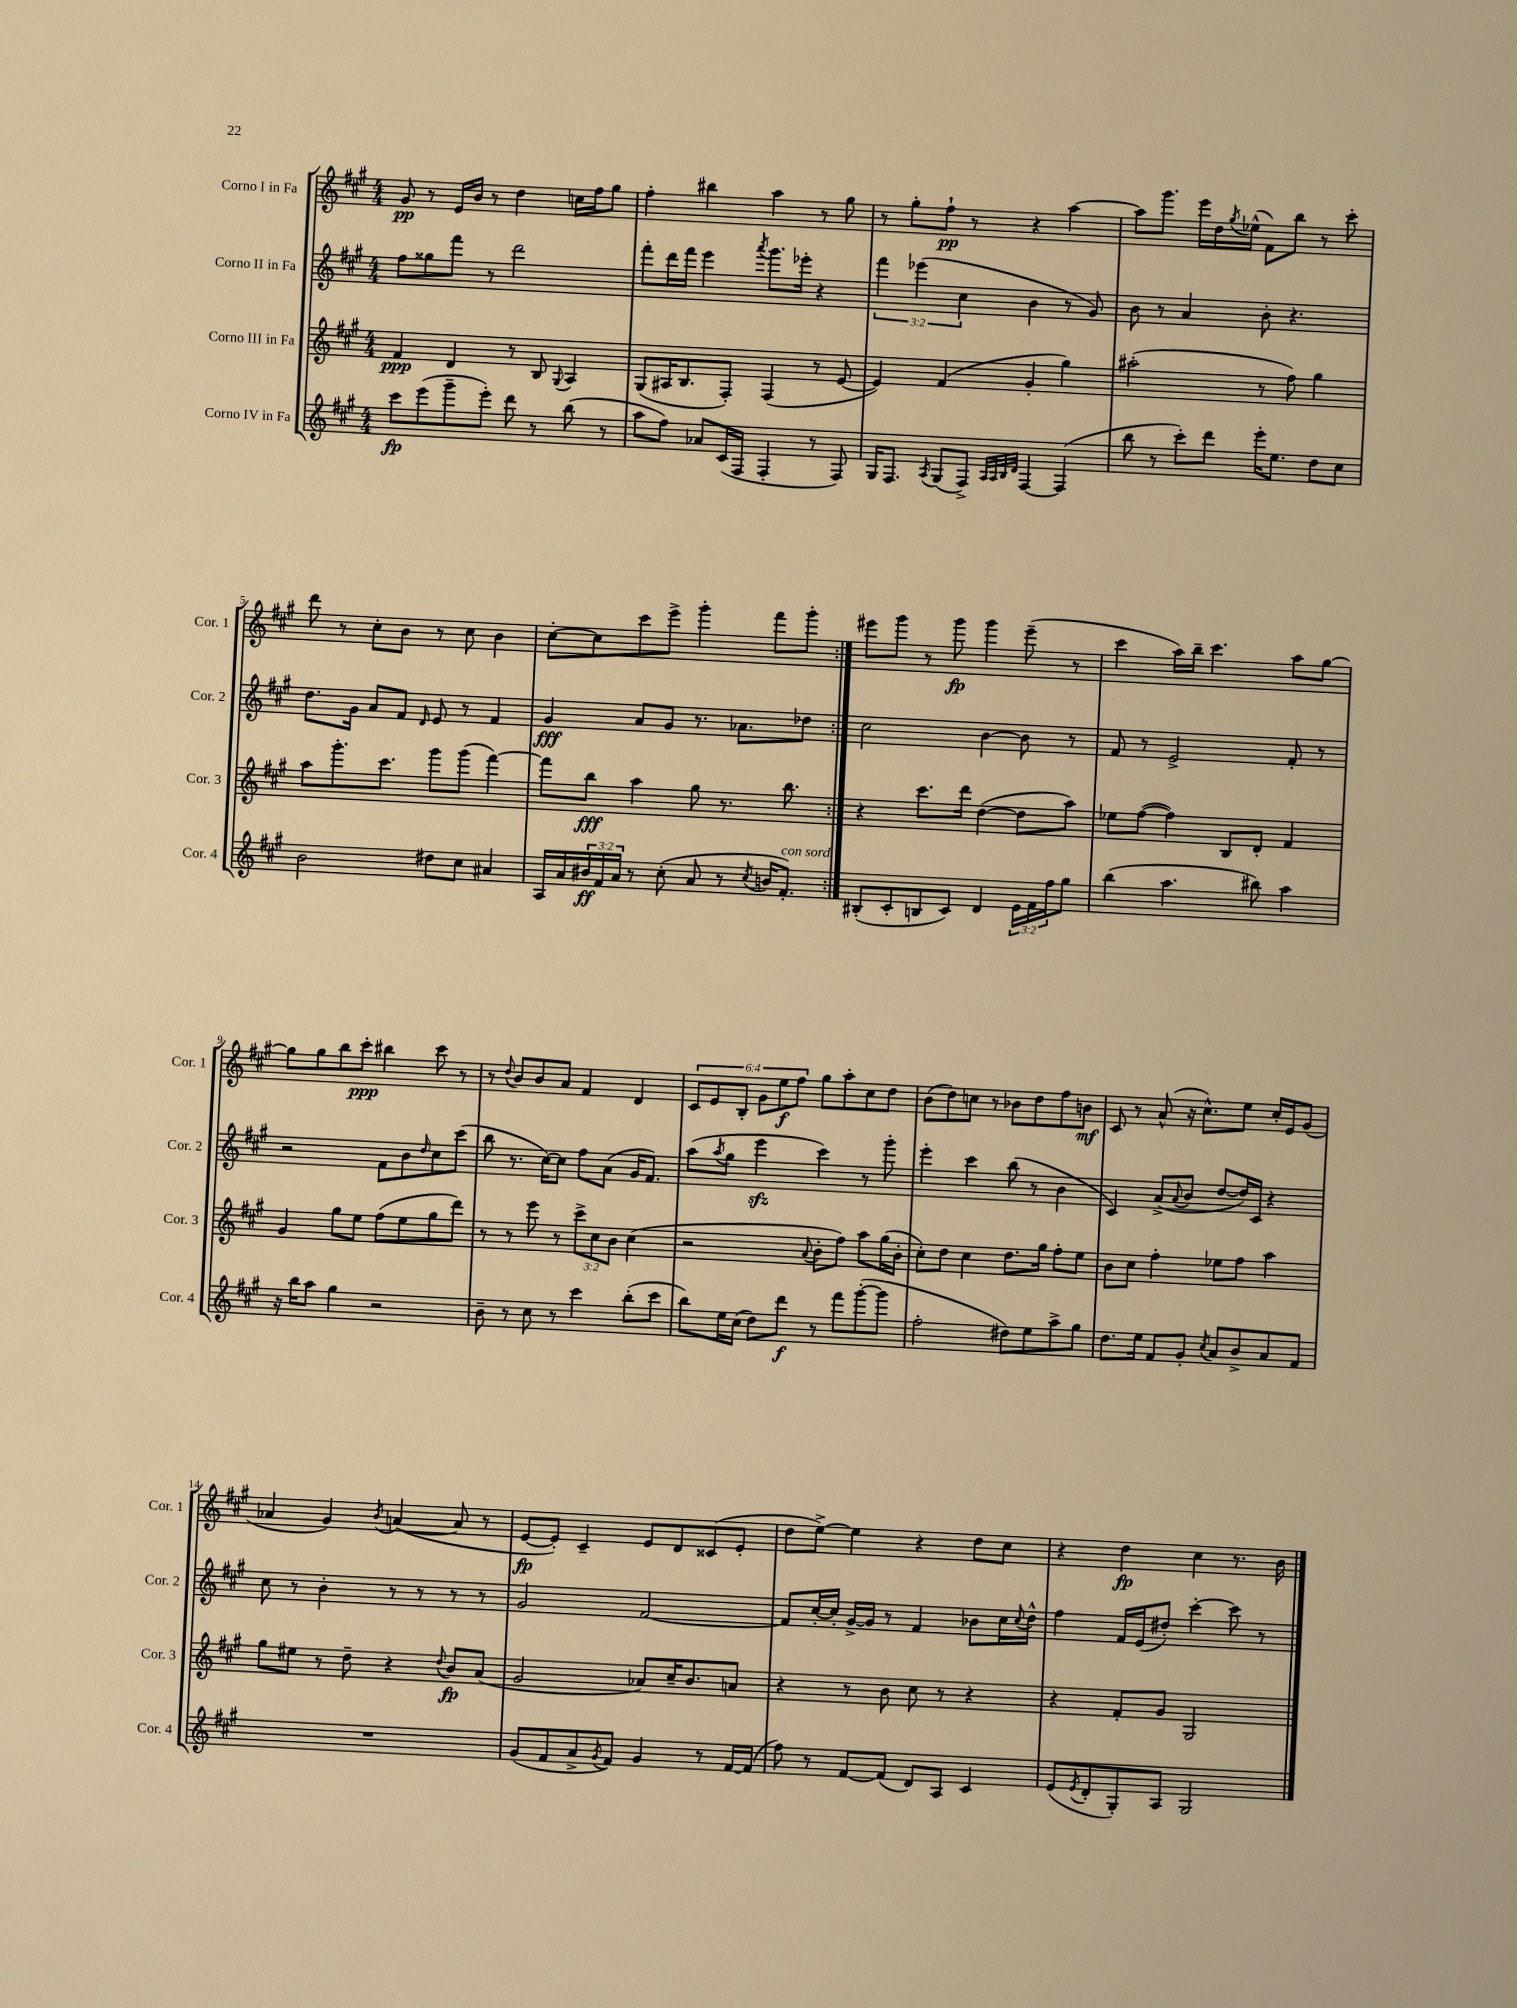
<<
\new StaffGroup <<
\new Staff = "s0" \with { instrumentName = "Corno I in Fa" shortInstrumentName = "Cor. 1" } {
    \clef treble \key a \major \numericTimeSignature \time 4/4 \override Staff.TupletNumber.text = #tuplet-number::calc-fraction-text
    \repeat volta 2 { gis'8\pp r8 e'16 b'16 r8 d''4 c''16 fis''16 gis''8 |
    fis''4-. bis''4 a''4 r8 gis''8 |
    r8 gis''8-. fis''8-!\pp r8 r4 a''4~ |
    a''8 gis'''8. e'''16 d''16 \acciaccatura { gis''8 } ees''16-^( fis'8) b''8 r8 cis'''8-. |
    d'''8 r8 cis''8-. b'8 r8 cis''8 b'4 |
    cis''8~-. cis''8 cis'''8 e'''8-> gis'''4-. fis'''8 gis'''8-. | }
    eis'''8 gis'''8 r8 gis'''8\fp gis'''4 eis'''8--( r8 |
    cis'''4 a''16) b''16-- cis'''4. a''8 gis''8~ |
    gis''8 gis''8 b''8 cis'''8-.\ppp bis''4 cis'''8 r8 |
    r8 \appoggiatura { d''8 } b'8 b'8 a'8 fis'4 d'4 |
    \tuplet 6/4 { cis'8 e'8 b8-. gis'8 e''8\f fis''8 } gis''8 a''8-. cis''8 d''8 |
    b'8( d''8) c''8 r8 bes'8 d''8 fis''8 b'8\mf |
    cis'8 r8 a'8-^( r16 cis''8.-^) e''8 cis''16-. e'16 gis'8( |
    aes'4 gis'4) \acciaccatura { b'8 } a'4~( a'8 r8 |
    e'8~\fp e'8-.) cis'4-- e'8 d'8 cisis'8( e'8-. |
    d''8 e''8~->) e''4 r4 d''8 cis''8 |
    r4 d''4\fp cis''4 r8. b'16 \bar "|." |
}
\new Staff = "s1" \with { instrumentName = "Corno II in Fa" shortInstrumentName = "Cor. 2" } {
    \clef treble \key a \major \numericTimeSignature \time 4/4 \override Staff.TupletNumber.text = #tuplet-number::calc-fraction-text
    \repeat volta 2 { fis''8 gisis''8 fis'''8 r8 d'''2 |
    fis'''8-. d'''16 fis'''16 e'''4 \acciaccatura { a'''8 } gis'''8. ees'''16-. r4 |
    \tuplet 3/2 { fis'''4 ees'''4( cis''4 } b'4 r8 gis'8) |
    b'8 r8 a'4 b'8-. r4. |
    d''8. gis'16 a'8 fis'8 \grace { d'16 } e'8 r8 fis'4 |
    gis'4\fff a'8 gis'8 r8. aes'8. des''8 | }
    cis''2 b'4~ b'8 r8 |
    fis'8 r8 e'2-> fis'8-. r8 |
    r2 fis'8 b'8 \grace { d''16 } cis''8 cis'''8( |
    b''8 r8. cis''16~) cis''8 fis''8 a'8( gis'16 fis'8.) |
    a''8( \acciaccatura { a''8 } gis''8 e'''4\sfz cis'''4) r8 gis'''8-. |
    e'''4-. cis'''4 b''8( r8 b'4 |
    cis'4) a'8->( \appoggiatura { a'8 } b'8 d''8~ d''16) cis'16 r4 |
    cis''8 r8 b'4-. r8 r8 r8 r8 |
    gis'2 fis'2~ |
    fis'8 cis''16~-. cis''16-. gis'16~-> gis'16 r8 fis'4 bes'8 cis''16 \appoggiatura { cis''8 } d''16-^ |
    fis''4 fis'16 e'16( dis''8-.) cis'''4~-. cis'''8 r8 \bar "|." |
}
\new Staff = "s2" \with { instrumentName = "Corno III in Fa" shortInstrumentName = "Cor. 3" } {
    \clef treble \key a \major \numericTimeSignature \time 4/4 \override Staff.TupletNumber.text = #tuplet-number::calc-fraction-text
    \repeat volta 2 { fis'4\ppp d'4 r8 b8 \appoggiatura { gis8 } a4 |
    gis8( ais16 b8. fis8-.) fis4( r8 e'8~ |
    e'4) fis'4( gis'4-. gis''4) |
    ais''2-.( r8 fis''8) gis''4 |
    a''8 gis'''8.-. cis'''8. gis'''8 gis'''8( fis'''4~) |
    fis'''8 b''8\fff a''4 gis''8 r8. b''8. | }
    r4 cis'''8. d'''16 d''4~( d''8 a''8) |
    ees''8 fis''8~( fis''4) b8 d'8-. fis'4 |
    gis'4 gis''8 e''8 fis''8( e''8 gis''8 d'''8) |
    r8 r8 e'''8 r8 \tuplet 3/2 { cis'''8-> cis''8 b'8 } cis''4( |
    r2 \appoggiatura { a'8 } b'8-. fis''8) a''8 gis''16( b'16-. |
    cis''8-.) d''8 cis''4 d''8. gis''16 fis''8-. e''8 |
    b'8 cis''8 fis''4-. ees''8 fis''8 a''4 |
    gis''8 eis''8 r8 d''8-- r4 \appoggiatura { d''8 } b'8\fp a'8( |
    gis'2 aes'8) cis''16-- b'8. a'8 |
    r4 r8 b'8 cis''8 r8 r4 |
    r4 fis'8-. gis'8 gis2 \bar "|." |
}
\new Staff = "s3" \with { instrumentName = "Corno IV in Fa" shortInstrumentName = "Cor. 4" } {
    \clef treble \key a \major \numericTimeSignature \time 4/4 \override Staff.TupletNumber.text = #tuplet-number::calc-fraction-text
    \repeat volta 2 { cis'''8\fp e'''8( gis'''8-- e'''8-.) d'''8 r8 b''8( r8 |
    a''8 fis''8) aes'8 cis'16( fis16 fis4-. r8 fis8) |
    gis16 fis8. \acciaccatura { a8 } gis8( fis8->) \grace { a32 a32 b32 d'32 } fis4~ fis4( |
    b''8 r8 cis'''8-.) d'''8 e'''16-. e''8. d''8 cis''8 |
    b'2 dis''8 cis''8 ais'4 |
    a16 a'16 \tuplet 3/2 { bis'16\ff fis'16 a'16 } r8 cis''8-.( a'8 r8 \acciaccatura { cis''8 } b'16 fis'8.-.^\markup { \italic "con sord." }) | }
    bis8-.( cis'8-. b8 cis'8) d'4 \tuplet 3/2 { e'16 fis'16 fis''16 } gis''8 |
    b''4( a''4. bis''8) a''4 |
    r16 b''16 a''8 gis''4 r2 |
    b'8-- r8 cis''8 r8 cis'''4 b''8-.( cis'''8 |
    b''8) e''16 cis''16( d''8) d'''8\f r8 fis'''8 gis'''8~-.( gis'''8 |
    fis''2-. dis''8) e''8 a''8-> gis''8 |
    d''8. e''16 fis'8 gis'8-. \acciaccatura { cis''8 } a'8 b'8-> a'8 fis'8 |
    R1 |
    gis'8( fis'8 a'8-> \acciaccatura { gis'8 } fis'8) gis'4 r8 fis'16~ fis'16( |
    fis''8) r8 fis'8~ fis'8( d'8) a8 cis'4 |
    e'8( \acciaccatura { e'8 } d'8-. gis8-.) a8 gis2 \bar "|." |
}
>>
>>
